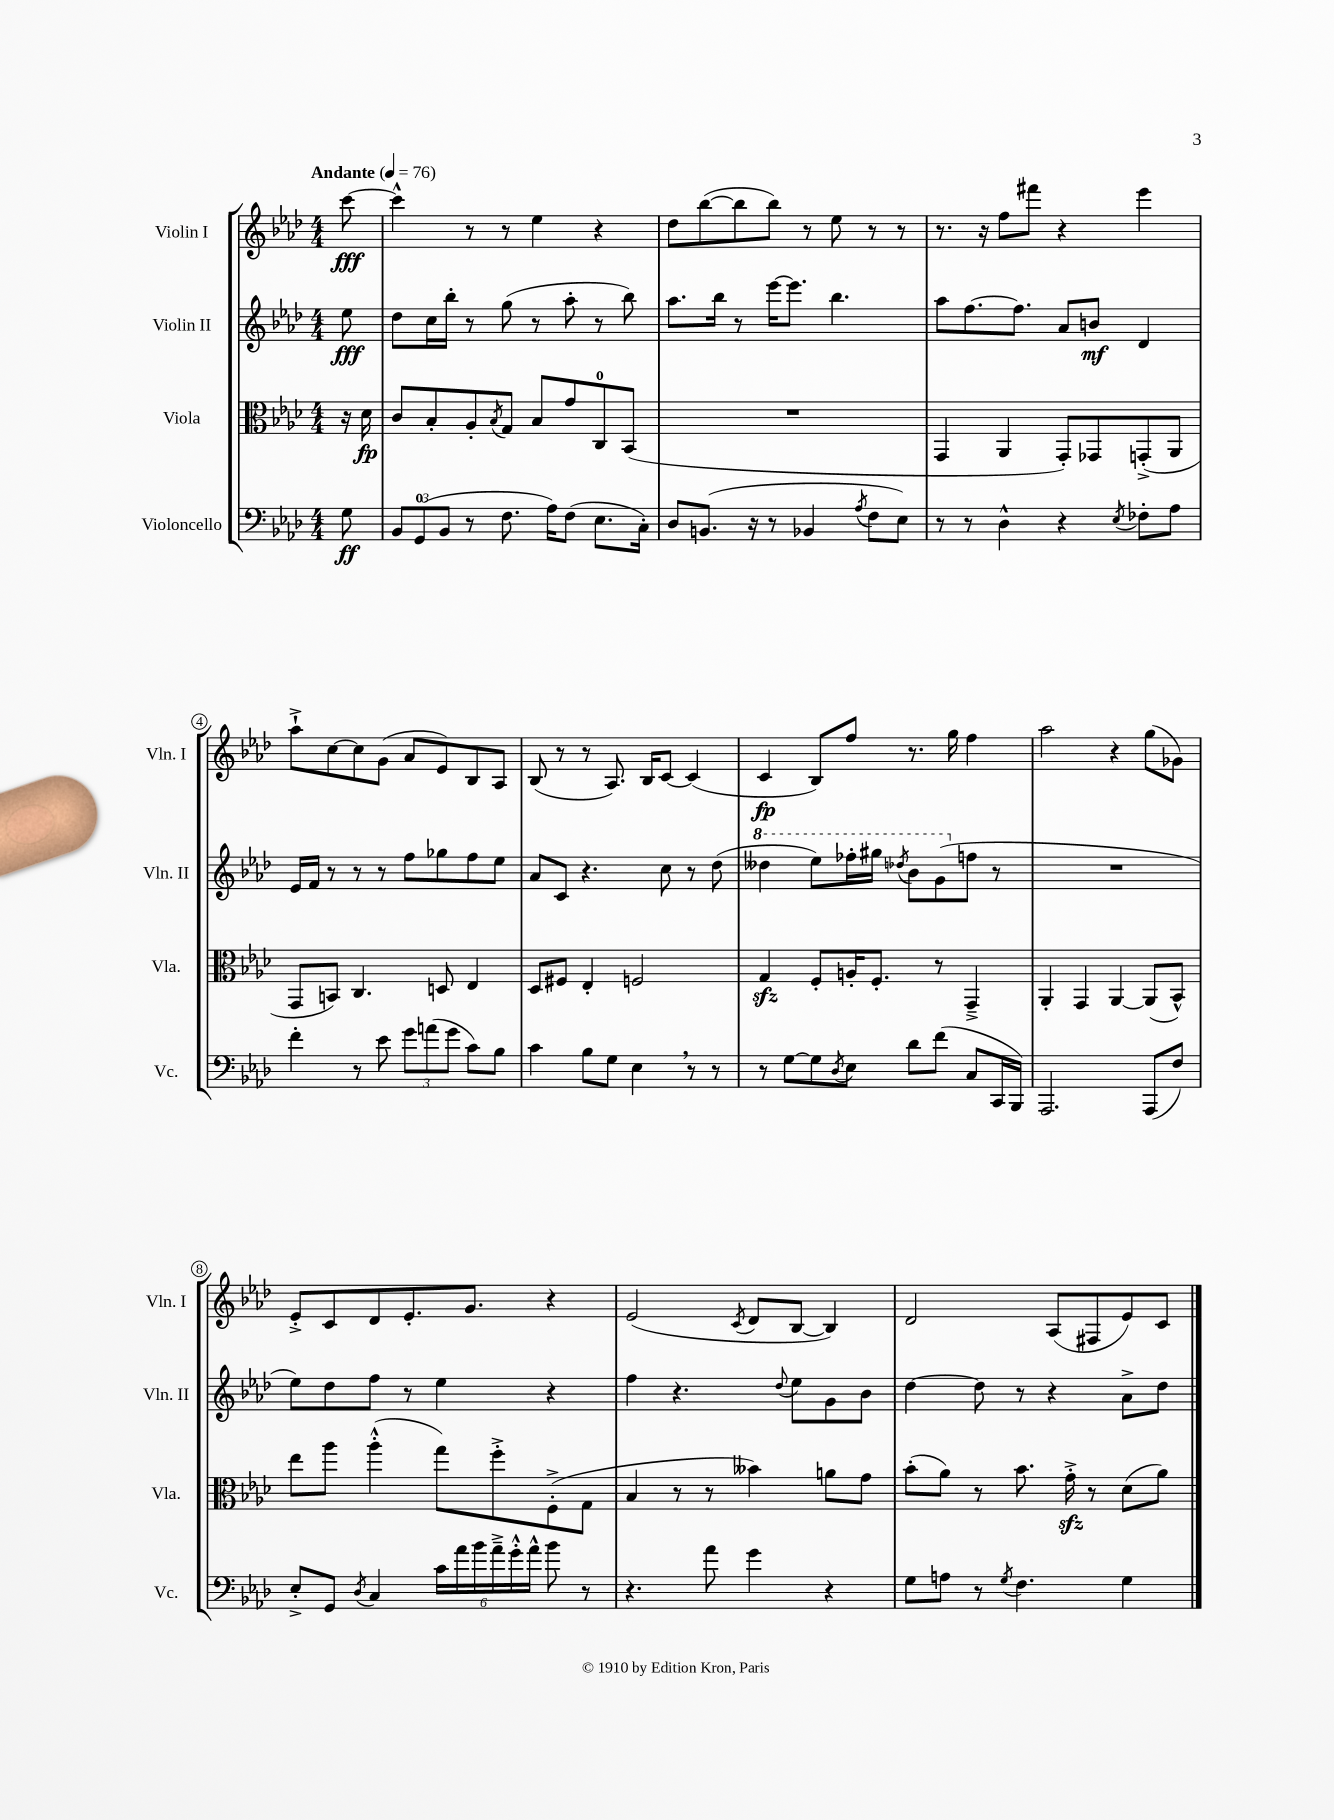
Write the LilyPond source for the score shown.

<<
\new StaffGroup <<
\new Staff = "s0" \with { instrumentName = "Violin I" shortInstrumentName = "Vln. I" } {
    \clef treble \key aes \major \numericTimeSignature \time 4/4 \partial 8 \tempo "Andante" 4 = 76
    c'''8~\fff |
    c'''4-^ r8 r8 ees''4 r4 |
    des''8 bes''8~( bes''8 bes''8) r8 ees''8 r8 r8 |
    r8. r16 f''8 fis'''8 r4 ees'''4 |
    aes''8-!-> c''8~ c''8 g'8( aes'8 ees'8) bes8 aes8 |
    bes8( r8 r8 aes8.) bes16 c'8~ c'4( |
    c'4\fp bes8) f''8 r8. g''16 f''4 |
    aes''2 r4 g''8( ges'8) |
    ees'8-.-> c'8 des'8 ees'8.-. g'8. r4 |
    ees'2( \acciaccatura { c'8 } des'8 bes8~ bes4) |
    des'2 aes8( fis8 ees'8) c'8 \bar "|." |
}
\new Staff = "s1" \with { instrumentName = "Violin II" shortInstrumentName = "Vln. II" } {
    \clef treble \key aes \major \numericTimeSignature \time 4/4 \partial 8
    ees''8\fff |
    des''8 c''16 bes''16-. r8 g''8( r8 aes''8-. r8 bes''8) |
    aes''8. bes''16 r8 ees'''16~ ees'''8. bes''4. |
    aes''8 f''8.~ f''8. aes'8 b'8\mf des'4 |
    ees'16 f'16 r8 r8 r8 f''8 ges''8 f''8 ees''8 |
    aes'8 c'8 r4. c''8 r8 des''8( |
    \ottava #1 deses'''4 ees'''8) fes'''16-. gis'''16 \acciaccatura { des'''8 } bes''8 g''8( \ottava #0 f''!8 r8 |
    R1 |
    ees''8) des''8 f''8 r8 ees''4 r4 |
    f''4 r4. \appoggiatura { des''8 } ees''8 g'8 bes'8 |
    des''4~ des''8 r8 r4 aes'8-> des''8 \bar "|." |
}
\new Staff = "s2" \with { instrumentName = "Viola" shortInstrumentName = "Vla." } {
    \clef alto \key aes \major \numericTimeSignature \time 4/4 \partial 8
    r16 des'16\fp |
    c'8 bes8-. aes8-. \acciaccatura { bes8 } g8 bes8 g'8 c8-0 bes,8( |
    R1 |
    g,4 aes,4 g,8-.) ges,8 g,8-.->( aes,8 |
    g,8 b,8) c4. d8 ees4 |
    des8 fis8 ees4-. f2 |
    g4\sfz f8-. a16-. f8.-. r8 g,4---> |
    aes,4-. g,4 aes,4~ aes,8( bes,8-^) |
    ees''8 aes''8 aes''4-.-^( g''8) f''8-.-> f8-.->( g8 |
    bes4 r8 r8 beses'4) a'8 g'8 |
    bes'8-.( aes'8) r8 bes'8. g'16-.->\sfz r8 des'8( aes'8) \bar "|." |
}
\new Staff = "s3" \with { instrumentName = "Violoncello" shortInstrumentName = "Vc." } {
    \clef bass \key aes \major \numericTimeSignature \time 4/4 \partial 8
    g8\ff |
    \tuplet 3/2 { bes,8 g,8-0( bes,8 } r8 f8. aes16) f8( ees8. c16-.) |
    des8 b,8.( r16 r8 bes,4 \acciaccatura { aes8 } f8 ees8) |
    r8 r8 des4-^ r4 \acciaccatura { ees8 } fes8-. aes8 |
    f'4-. r8 ees'8 \tuplet 3/2 { g'8 a'8( g'8 } c'8) bes8 |
    c'4 bes8 g8 ees4 \breathe r8 r8 |
    r8 g8~ g8 \acciaccatura { des8 } ees8 des'8 f'8( c8 c,16 bes,,16) |
    aes,,2. aes,,8( f8) |
    ees8-.-> g,8 \acciaccatura { des8 } c4 \tuplet 6/4 { c'16 aes'16 bes'16 aes'16---> g'16-.-^ aes'16-^ } bes'8 r8 |
    r4. aes'8 g'4 r4 |
    g8 a8 r8 \acciaccatura { g8 } f4. g4 \bar "|." |
}
>>
>>
\layout { \context { \Score \override BarNumber.stencil = #(make-stencil-circler 0.1 0.3 ly:text-interface::print) } }
